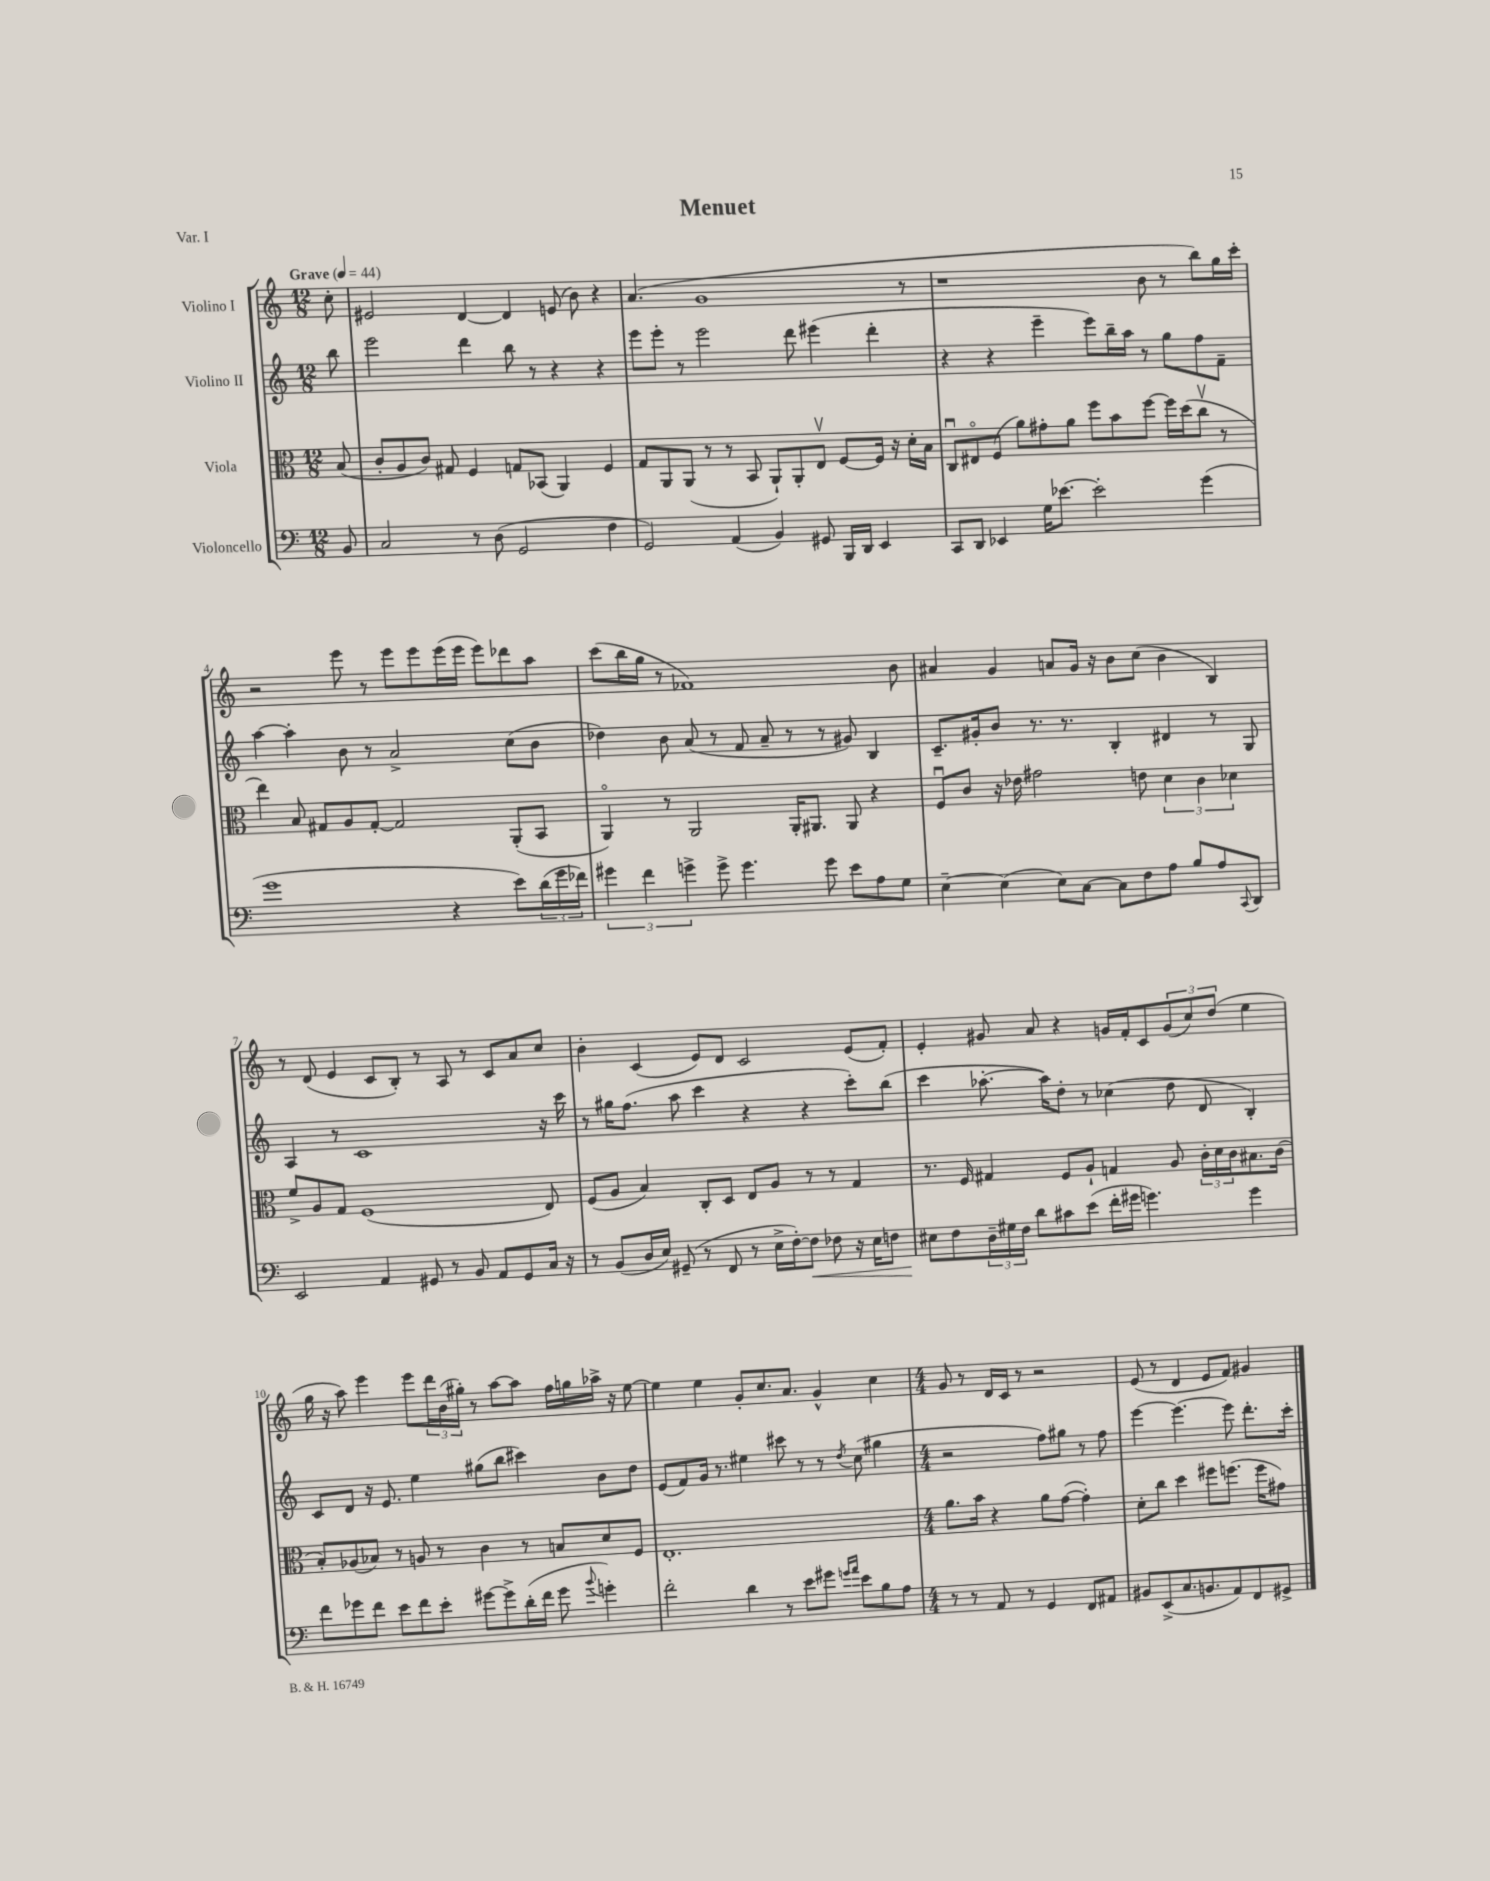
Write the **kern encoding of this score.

**kern	**kern	**kern	**kern
*staff4	*staff3	*staff2	*staff1
*clefF4	*clefC3	*clefG2	*clefG2
*k[]	*k[]	*k[]	*k[]
*M12/8	*M12/8	*M12/8	*M12/8
*MM44	*MM44	*MM44	*MM44
8BB	(8B	8bb	8cc'
=	=	=	=
2C	8c'	2eee	2e#
.	8A	.	.
.	8c)	.	.
.	8G#	.	.
8r	4F	4ddd	[4d
(8D	.	.	.
2GG	8G	8bb	4d]
.	(8BB-	8r	.
.	4AA)	4r	(8e
.	.	.	8b)
4F	4F	4r	4r
=	=	=	=
2GG)	8G	8eee	(4.a
.	8AA	8eee'	.
.	(8AA	8r	.
.	8r	2eee	1g
(4AA	8r	.	.
.	8BB	.	.
4BB)	8AA`)	.	.
.	8AA'	8ddd	.
8GG#	8Ev	(4eee#	.
16BBB	[8F	.	.
16DD	.	.	.
4EE	16F]	4ddd'	.
.	16r	.	.
.	16d'	.	8r
.	16B	.	.
=	=	=	=
8CC	8Cu	4r	1r
8DD	8E#o	.	.
4EE-	(8F	4r	.
.	8a)	.	.
16G	8g#'	4eee~	.
[8.e-	.	.	.
.	8a	.	.
2e-']	8ff	8eee)	.
.	8b	16bb~	.
.	.	16aa	.
.	[8ff	8r	8b
.	16ff]	8gg	8r
.	(16dd	.	.
(4g	8ccv	8ff	8bb)
.	8r	8f~	16gg
.	.	.	16ccc'
=	=	=	=
1g	4ee)	[4aa	2r
.	8B	4aa']	.
.	8G#	.	.
.	8A	8b	8eee
.	[8G#'	8r	8r
.	2G#]	2a^	8eee
.	.	.	8eee
4r	.	.	(16eee
.	.	.	16eee
.	.	.	8eee)
8e)	(8AA'	(8cc	8ddd-
(24d	8BB	8b	8aa
24g	.	.	.
24f-)	.	.	.
=	=	=	=
6g#	4AAo)	4dd-)	(8ccc
.	.	.	16bb
6f	.	.	.
.	.	.	16gg
.	8r	8b	8r
6g^	.	.	.
.	2AA	(8a	1f-)
8g^	.	8r	.
4.g	.	8f	.
.	.	8a~	.
.	16AA'	8r	.
.	8.AA#	.	.
8g	.	8r	.
8e	8AA#	8g#)	.
8A	4r	4B	.
8G	.	.	8b
=	=	=	=
[4E~	8Fu	8.c~	4a#
.	8c	.	.
.	.	16g#'	.
(4E]	16r	8b	4g
.	16e-	.	.
.	2g#	8.r	.
8E)	.	.	8a
.	.	8.r	.
[8C	.	.	16g
.	.	.	16r
8C]	.	4B'	8b
8F	8e	.	(8cc
8A	6d	4d#	4b
8B	.	.	.
.	6c	.	.
8A	.	8r	4B)
.	6d-	.	.
8qqCC	.	.	.
8DD	.	8G	.
=	=	=	=
2EE	8f^	4A	8r
.	8A	.	(8d
.	8G	8r	4e
.	(1F	1c	.
4AA	.	.	8c
.	.	.	8B')
8GG#	.	.	8r
8r	.	.	8A
8BB	.	.	8r
8AA	.	.	8c
8GG#	.	.	8a
16C	8E)	16r	8cc
16r	.	16ccc	.
=	=	=	=
8r	(8F	8r	4b'
(8BB	8A	16gg#	.
.	.	(8.ff	.
16D	4B)	.	(4c
16E)	.	.	.
(8GG#~	.	8aa	.
8r	8C'	4ccc	8e)
8FF	8D	.	8d
8r	8E	4r	2c
16E^	8A	.	.
[16F')	.	.	.
8F]	8r	4r	.
8F-	8r	.	.
16r	4G	8ccc')	(8e
16E	.	.	.
8F	.	(8bb	8f')
=	=	=	=
8E#	8.r	4ccc	4e'
8F	.	.	.
.	16F	.	.
24D~	4G#	[8.aa-'	8g#
24G#	.	.	.
24F	.	.	.
8d	.	.	8a
.	.	16aa-])	.
8c#	8F	8dd'	4r
(8e	8A`	8r	.
16f'	4G	(4cc-	16g
16g#	.	.	16f'
4.g)	.	.	8c
.	8A	8dd	(12g
.	.	.	12cc)
.	24c'	8d	.
.	24d	.	(12dd
.	24c	.	.
4g	8.B#	4B')	4ee
.	(16c	.	.
=	=	=	=
8f	8B')	8c	16gg
.	.	.	16r
8g-	(8A-	8d	8aa)
8f	8B-)	16r	4eee
.	.	8.e	.
8e	8r	.	.
8f	8A	4ee	8eee
8e'	8r	.	24ddd
.	.	.	(24b
.	.	.	24gg#')
[8g#	4c	(8gg#	8r
8g#^]	.	8bb	[8aa
(16d'	8r	4ccc#)	8aa]
16f	.	.	.
8g#	8B	.	16ff
.	.	.	16gg
8qqb	.	.	.
4g')	8d	8b	16aa-^
.	.	.	16r
.	8F	8dd	[8ee
=	=	=	=
2f'	1.E'	(8e	4ee]
.	.	8f)	.
.	.	16g	4ee
.	.	8.r	.
4d	.	4ee#	8g'
.	.	.	8.cc
8r	.	8ccc#	.
.	.	.	8.a
8e	.	8r	.
8g#	.	8r	4g^^
16qqg	.	.	.
16qqa	.	8qdd	.
8e	.	(8cc	.
8B	.	4gg#	4cc
8A	.	.	.
=	=	=	=
*M4/4	*M4/4	*M4/4	*M4/4
8r	8.a	2r	8g
8r	.	.	8r
.	16b	.	.
8AA	4r	.	16d
.	.	.	16c
8r	.	.	8r
4GG	8a	8ff)	2r
.	([8g	8gg#	.
8FF	4g'])	8r	.
8AA#	.	8ff	.
=	=	=	=
8BB#	8d'	[4eee	(8e
(8EE^	8cc	.	8r
8.C	4dd	4.eee_	4d
8.BB	.	.	.
.	8ff#	.	8e
8AA)	(8.ff	8eee]	8f)
8FF	.	8.ddd'	4g#
.	16ff	.	.
8GG#^	8g#)	.	.
.	.	16ccc'	.
==	==	==	==
*-	*-	*-	*-
